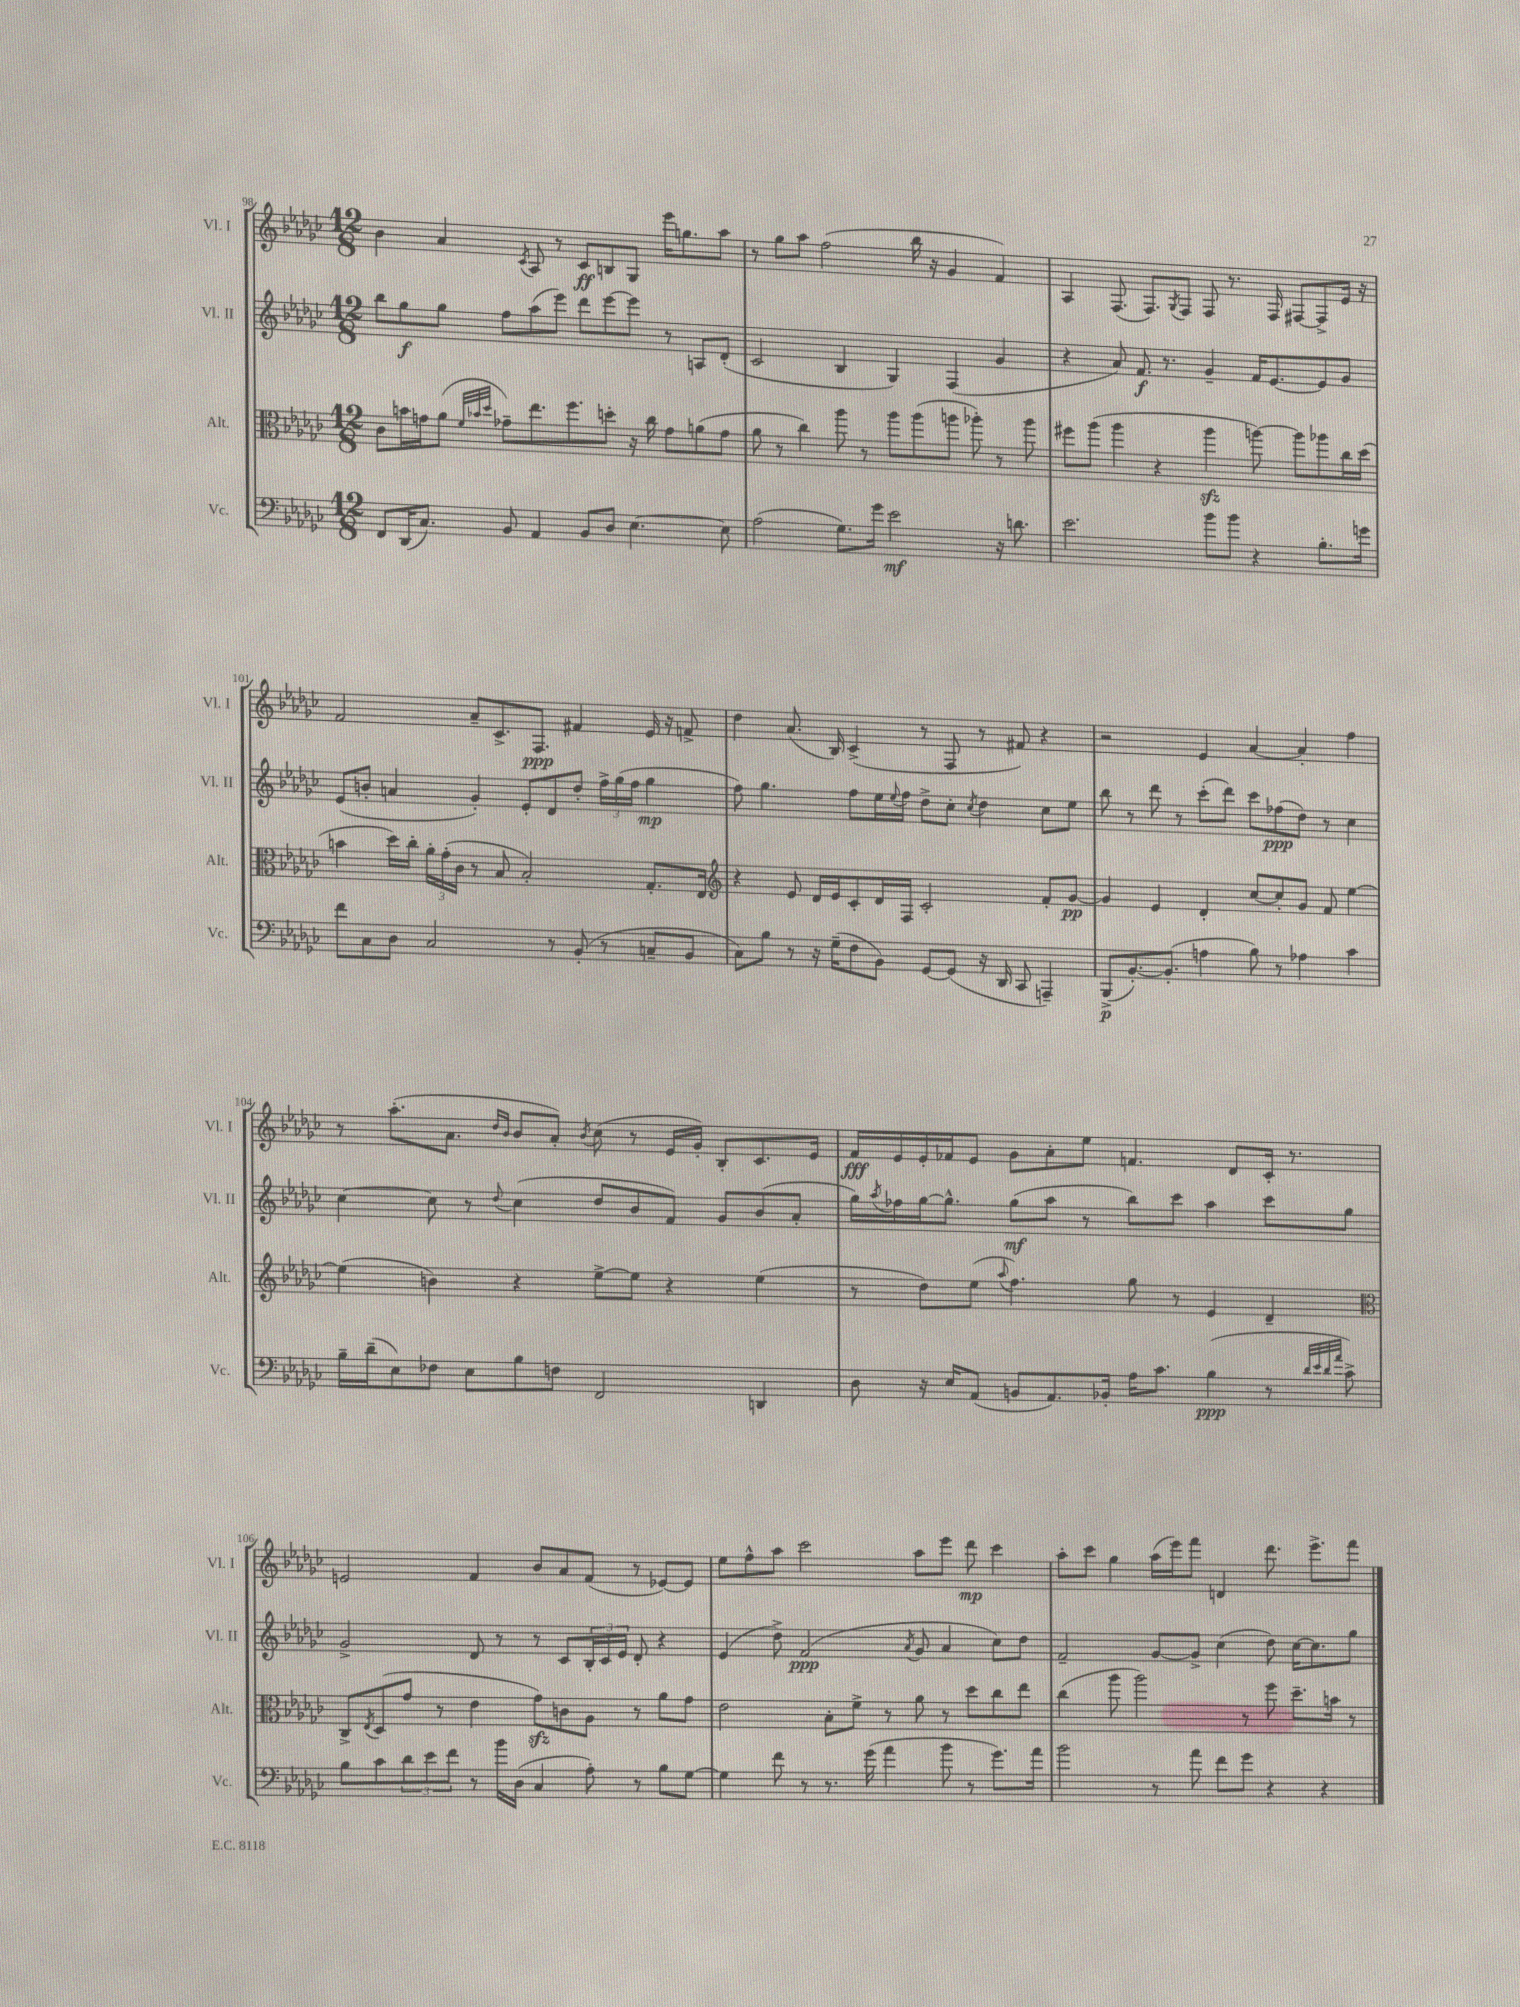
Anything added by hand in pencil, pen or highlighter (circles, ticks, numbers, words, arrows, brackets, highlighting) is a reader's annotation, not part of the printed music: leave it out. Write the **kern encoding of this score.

**kern	**kern	**kern	**kern
*staff4	*staff3	*staff2	*staff1
*clefF4	*clefC3	*clefG2	*clefG2
*k[b-e-a-d-g-c-]	*k[b-e-a-d-g-c-]	*k[b-e-a-d-g-c-]	*k[b-e-a-d-g-c-]
*M12/8	*M12/8	*M12/8	*M12/8
8FF	8c-	8bb-	4b-
(16DD-	16b	8gg-	.
8.C-)	16g	.	.
.	(8a-	8gg-	4a-
.	32qqf	.	.
.	32qqb-	.	.
.	32qqdd-	.	.
8BB-	8g-~)	8ff	.
.	.	.	8qc-
4AA-	8.ee-	(8aa-	8A-
.	.	8eee-)	8r
.	8.ff	.	.
8BB-	.	8ddd-	8c-
8D-	8dd'	[8eee-	8B
[4.E-	16r	8eee-]	8G-
.	16cc-	.	.
.	8g-	8r	16eee-
.	.	.	8.gg
.	(8a	8A	.
8E-]	8g-	(8d-'	8aa-
=	=	=	=
(2A-	8a-	2c-	8r
.	8r	.	8gg-
.	4cc-)	.	8aa-
.	.	.	(2ff
8.G-)	8aa-	4B-	.
.	8r	.	.
16g-	.	.	.
2e-	8aa-	4G-)	.
.	(8aa-	.	16bb-
.	.	.	16r
.	8aa	(4F	4g-
.	8aa-')	.	.
16r	8r	4g-	4f)
8.d	.	.	.
.	8aa-	.	.
=	=	=	=
2.e-	8ff#	4r	4A-
.	(8aa-	.	.
.	4aa-	8a-)	(8.F
.	.	8.f	.
.	.	.	8.F)
.	4r	.	.
.	.	8.r	.
.	.	.	8qG-
.	.	.	8F
8b-	4aa-	4g-~	8F
8b-	.	.	8.r
4r	[8aa)	16f	.
.	.	[8.e-	16F
.	8aa]	.	[8F#
8.B-'	8aa-	8e-]	8F#^]
.	16cc-	8g-	16e-
16g	(16dd-	.	16r
=	=	=	=
8f	4b	(8e-	2f
8C-	.	8b'	.
8D-	16dd-)	4a	.
.	16cc-'	.	.
2C-	24a-'	.	.
.	(24g-'	.	.
.	24c-	.	.
.	8r	4g-')	8a-~
.	8B-	.	8.c-^
.	2B-')	8e-'	.
.	.	.	8.F
8r	.	8d-	.
(8BB-'	.	8dd-'	4f#
8r	.	24ff^	.
.	.	(24gg-	.
.	.	24ff	.
8C~	8.G-'	4gg-	16e-
.	.	.	16r
8BB-	.	.	8f^
.	16E-	.	.
=	=	=	=
*	*clefG2	*	*
8C-)	4r	8ff)	4dd-
8B-	.	4.gg-	.
8r	8e-	.	(8.a-
16r	16d-	.	.
(16G-~	16e-	.	16B-)
8F	8c-'	8ff	(4c-^
8BB-)	16d-	16ee-	.
.	.	8qqee-	.
.	16F	16ff	.
[8GG-	2c-'	8dd-^	8r
(8GG-]	.	8cc-'	8F
.	.	8qcc-	.
16r	.	4dd-	8r
16DD-	.	.	.
8CC-	.	.	8f#)
4AAA~)	8f'	8cc-	4r
.	[8g-	8ee-	.
=	=	=	=
(8BBB-^	4g-]	8bb-	2r
[8.BB-')	.	8r	.
.	4e-	8ddd-	.
(8.BB-']	.	.	.
.	.	8r	.
4A	4d-'	(8ccc-'	4e-
.	.	8ddd-)	.
8B-)	[8cc-	8ccc-	[4a-
8r	8cc-']	(8ff-	.
4A-	8g-	8dd-)	4a-']
.	8f	8r	.
4c-	[4ee-	4cc-	4ff
=	=	=	=
16B-~	(4ee-]	[4cc-	8r
(16d-~	.	.	.
8E-)	.	.	(8.aa-'
8F-	4b)	8cc-]	.
.	.	.	8.a-
8E-	.	8r	.
.	.	.	16qqdd-
.	.	8qqdd-	16qqb-
8B-	4r	(4cc-	8b-
8F	.	.	8a-')
.	.	.	8qb-
2FF	[8ee-^	8dd-	(8cc-
.	8ee-]	8b-	8r
.	4r	8f)	16e-
.	.	.	16g-')
.	.	8g-	8B-'
4DD	(4ee-	(8b-	8.c-
.	.	8a-'	.
.	.	.	16e-
=	=	=	=
8D-	8r	16gg-)	16f
.	.	8qaa-	.
.	.	16ff-	16e-
16r	8dd-)	[16gg-	16e-'
16E-	.	8.gg-^^]	16f-
(8AA-	(8ee-	.	8e-
.	8qqaa-	.	.
8BB	4.ff)	(8gg-	8g-
8.AA-)	.	8aa-	8a-'
.	.	8r	8ee-
16BB-'	.	.	.
16A-	8gg-	8bb-)	4.f
8.c-	.	.	.
.	8r	8ccc-	.
(4B-	4e-	4aa-	.
.	.	.	8d-
8r	4d-~	8ccc-	16c-'
.	.	.	8.r
32qqd-	.	.	.
32qqe-	.	.	.
32qqd-	.	.	.
32qqa-	.	.	.
8c-^)	.	8gg-	.
=	=	=	=
*	*clefC3	*	*
8B-	8C-^	2g-^	2e
.	8qE-	.	.
8c-	(8D-	.	.
12d-	8g-	.	.
12e-	.	.	.
.	8r	.	.
12f	.	.	.
8r	4e-	8d-	4f
16b-	.	8r	.
(16D-	.	.	.
4C-	8g-)	8r	8b-
.	8c	8c-	8a-
8A-')	8A-	24B-'	(8f
.	.	24c-	.
.	.	24e-	.
8r	8r	8d-'	8r
8B-	8a-	4r	[8e-)
[8G-	8g-	.	8e-]
=	=	=	=
4G-]	2e-	(4e-	8ee-
.	.	.	8ff^^
8f	.	8dd-^)	8aa-
8r	.	(2f	2ccc-
8.r	8B-'	.	.
.	8f^	.	.
(16g-	.	.	.
4a-	8r	.	.
.	.	8qa-	.
.	8a-	8g-	8aa-
8b-	8r	4a-	8eee-
8r	8dd-	.	8ddd-
8.g-)	8cc-	8cc-)	4ccc-
.	8ee-	8dd-	.
16a-	.	.	.
=	=	=	=
2b-	(4cc-	2f~	8aa-'
.	.	.	8ccc-
.	8aa-	.	4gg-
.	2aa-)	.	.
8r	.	[8g-	(16aa-
.	.	.	16eee-)
8a-	.	8g-^]	8fff
8f	.	(4cc-	4d
8g-	8r	.	.
4r	8ff	8dd-)	8.ddd-
.	8.dd-~	[16cc-	.
.	.	8.cc-]	8.eee-^
4r	.	.	.
.	16b	.	.
.	8r	8gg-	8fff
==	==	==	==
*-	*-	*-	*-
